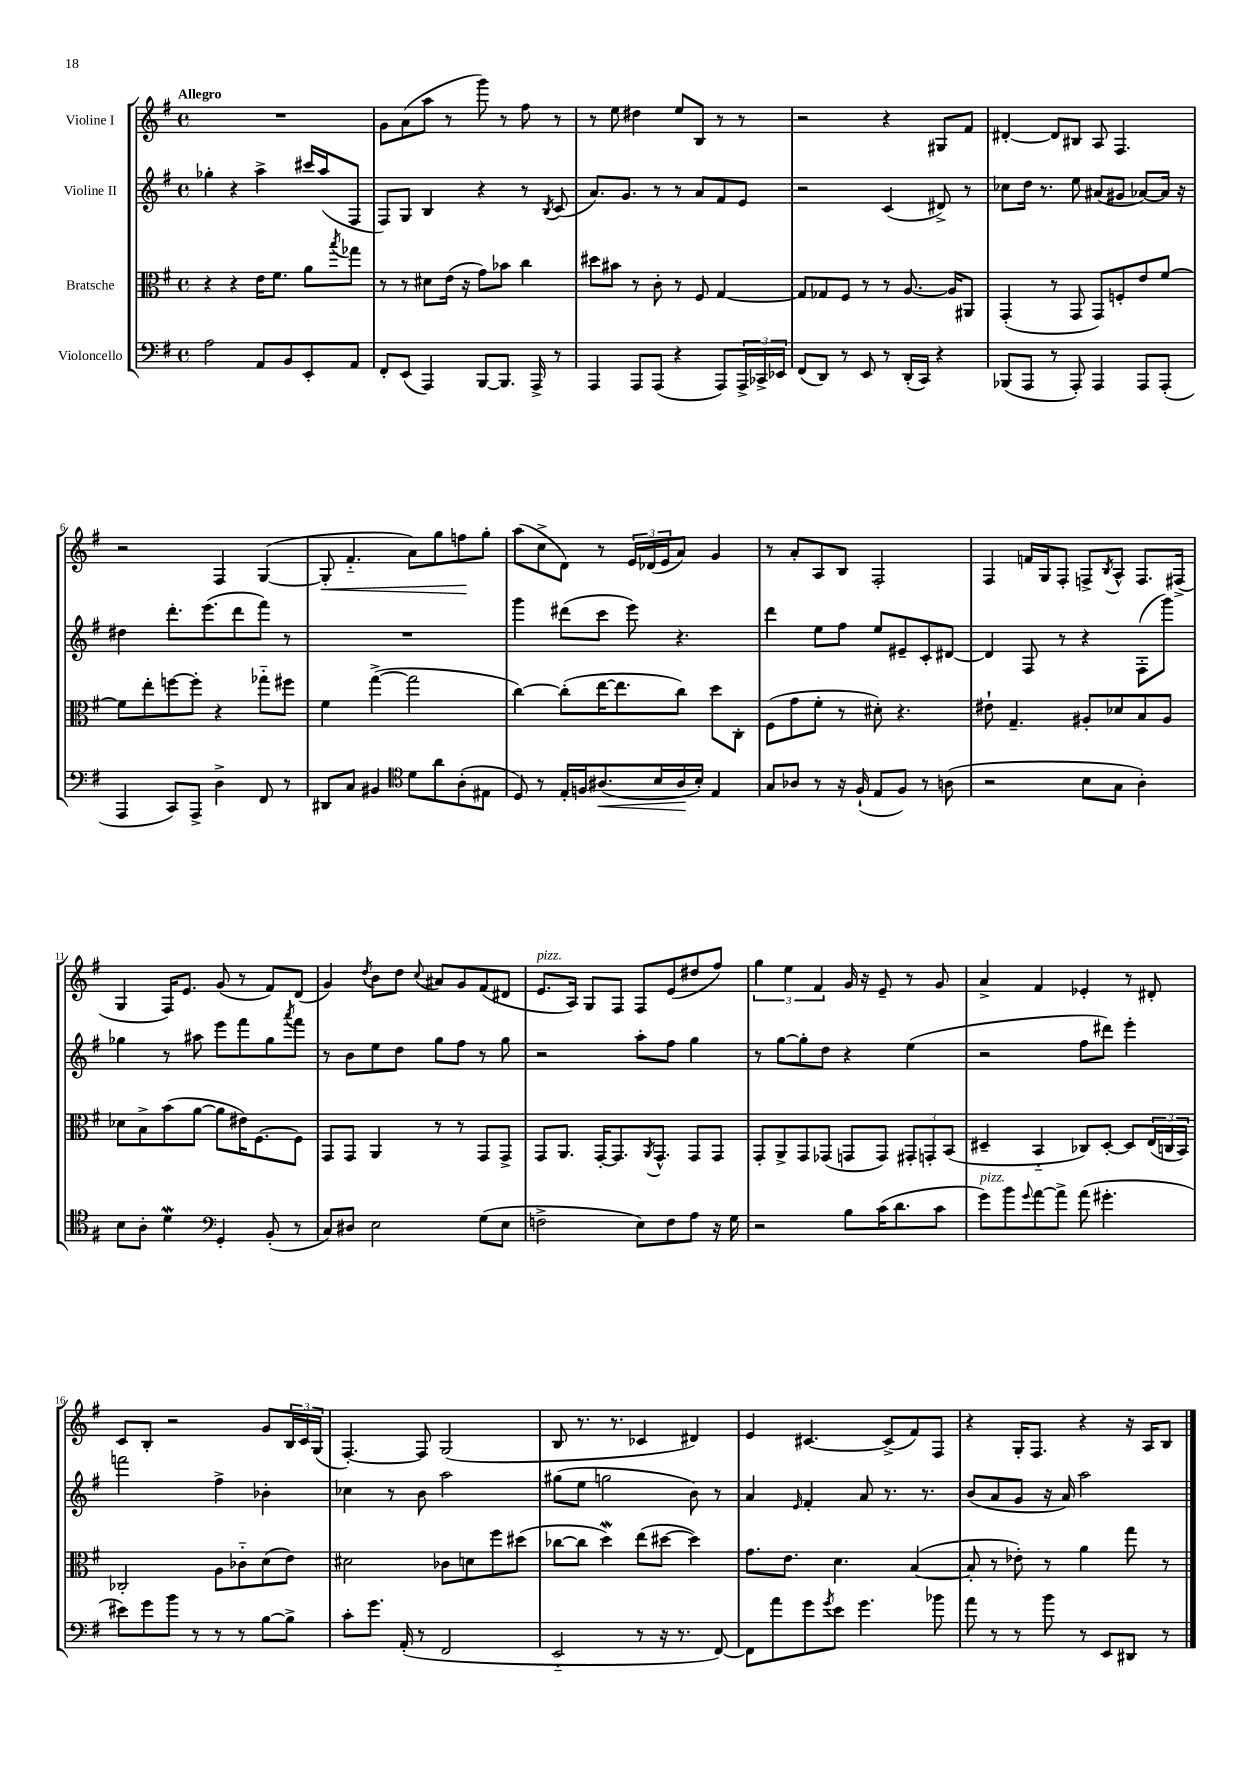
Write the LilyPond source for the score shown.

<<
\new StaffGroup <<
\new Staff = "s0" \with { instrumentName = "Violine I" } {
    \clef treble \key g \major \defaultTimeSignature \time 4/4 \tempo "Allegro"
    R1 |
    g'8 a'8( a''8 r8 g'''8) r8 fis''8 r8 |
    r8 e''8 dis''4 e''8 b8 r8 r8 |
    r2 r4 gis8 fis'8 |
    dis'4~-. dis'8 bis8 a8 fis4. |
    r2 fis4 g4~( |
    g8-.\< fis'4.-_ a'8) g''8 f''8\! g''8-. |
    a''8( c''8-> d'8) r8 \tuplet 3/2 { e'16 des'16( e'16 } a'8) g'4 |
    r8 a'8-. a8 b8 fis2-. |
    fis4 f'16 g16 fis8-. f8-> \acciaccatura { b8 } a8-^ f8. fis16->( |
    g4 fis16) e'8. g'8( r8 fis'8) d'8( |
    g'4) \acciaccatura { d''8 } b'8 d''8 \appoggiatura { c''8 } ais'8 g'8 fis'8( dis'8 |
    e'8.^\markup { \italic "pizz." } a16) g8 fis8 fis8 e'8( dis''8 fis''8) |
    \tuplet 3/2 { g''4 e''4 fis'4 } g'16 r16 e'8-- r8 g'8 |
    a'4-> fis'4 ees'4-. r8 dis'8-. |
    c'8 b8-. r2 g'8 \tuplet 3/2 { b16 c'16 g16( } |
    fis4.~-.) fis8 g2( |
    b8 r8. r8. ces'4 dis'4) |
    e'4 cis'4.~ cis'8->( fis'8) fis8 |
    r4 g16-. fis8. r4 r16 a16 b8 \bar "|." |
}
\new Staff = "s1" \with { instrumentName = "Violine II" } {
    \clef treble \key g \major \defaultTimeSignature \time 4/4
    ges''4-. r4 a''4-> cis'''16 a''16( fis8 |
    fis8) g8 b4 r4 r8 \acciaccatura { b8 } c'8( |
    a'8.) g'8. r8 r8 a'8 fis'8 e'8 |
    r2 c'4( dis'8->) r8 |
    ces''8 d''16 r8. e''8 ais'8( gis'8 aes'8~) aes'16 r16 |
    dis''4 d'''8.-. e'''8.( d'''8 fis'''8) r8 |
    R1 |
    g'''4 dis'''8( c'''8 e'''8) r4. |
    d'''4 e''8 fis''8 e''8 eis'8-- c'8-. dis'8~ |
    dis'4 fis8 r8 r4 fis8-.( g'''8) |
    ges''4 r8 ais''8 e'''8 fis'''8 ges''8 \acciaccatura { a'''8 } fis'''8 |
    r8 b'8 e''8 d''8 g''8 fis''8 r8 g''8 |
    r2 a''8-. fis''8 g''4 |
    r8 g''8~ g''8-. d''8 r4 e''4( |
    r2 fis''8 dis'''8) e'''4-. |
    f'''2 fis''4-> bes'4-. |
    ces''4 r8 b'8 a''2 |
    gis''8( e''8 g''2 b'8) r8 |
    a'4 \grace { e'16 } fis'4-. a'8 r8. r8. |
    b'8( a'8 g'8 r16 a'16) a''2 \bar "|." |
}
\new Staff = "s2" \with { instrumentName = "Bratsche" } {
    \clef alto \key g \major \defaultTimeSignature \time 4/4
    r4 r4 e'16 fis'8. a'8 \acciaccatura { b''8 } ges''8 |
    r8 r8 dis'8 e'16( r16 g'8) bes'8 c''4 |
    dis''8 bis'8 r8 c'8-. r8 fis8 g4~ |
    g8 ges8 fis8 r8 r8 a8.~ a16 ais,8 |
    g,4-.( r8 g,8 g,8) f8-. e'8 fis'8~ |
    fis'8 e''8-. f''8~ f''8-. r4 ges''8-_ fis''8 |
    fis'4 g''4~->( g''2 |
    c''4~) c''8-.( e''16~ e''8. c''8) d''8 c8-. |
    fis8( g'8 fis'8-. r8 dis'8-.) r4. |
    eis'8-! g4.-- ais8-. des'8 b8 ais8 |
    des'8 b8-> b'8( a'8~ a'8 eis'16) fis8.~ fis8 |
    g,8 g,8 a,4 r8 r8 g,8 g,8-> |
    g,8 a,8. g,16~-. g,8. \acciaccatura { a,8 } g,8.-^ g,8 g,8 |
    g,8-. a,8-> g,8 ges,8( g,8 g,8) \tuplet 3/2 { gis,8-. g,8-. b,8( } |
    dis4-- b,4-_ ces8) dis8~-. dis8 \tuplet 3/2 { e16( c16 b,16) } |
    ces2-. a8 ces'8-_ d'8( e'8) |
    dis'2 ces'8 d'8 fis''8 dis''8( |
    ces''8~ ces''8 d''4\mordent) e''8( dis''8~ dis''4) |
    g'8. e'8. d'4. b4~( |
    b8-. r8 ees'8-.) r8 a'4 g''8 r8 \bar "|." |
}
\new Staff = "s3" \with { instrumentName = "Violoncello" } {
    \clef bass \key g \major \defaultTimeSignature \time 4/4
    a2 a,8 b,8 e,8-. a,8 |
    fis,8-. e,8( a,,4) b,,8~ b,,8. a,,16-> r8 |
    a,,4 a,,8 a,,8( r4 a,,8) \tuplet 3/2 { a,,16-> ces,16-> ees,16 } |
    fis,8( d,8) r8 e,8 r8 d,16-.( c,16) r4 |
    bes,,8( a,,8 r8 a,,8-.) a,,4 a,,8 a,,8-.( |
    a,,4 c,8) a,,8-> d4-> fis,8 r8 |
    dis,8 c8 bis,4 \clef tenor d'8 a'8 a8-.( eis8 |
    d8) r8 e16-. f16 ais8.\<( b16 ais16\! b16-.) e4 |
    g8 aes8 r8 r16 fis16-!( e8 fis8) r8 a8( |
    r2 b8 g8 a4-.) |
    b8 a8-. d'4\mordent \clef bass g,4-. b,8-.( r8 |
    c8) dis8 e2 g8( e8 |
    f2-> e8) f8 a8 r16 g16 |
    r2 b8 c'16( d'8. c'8 |
    g'8^\markup { \italic "pizz." }) b'8 \appoggiatura { g'8 } a'8~ a'8-> a'8( gis'4.-. |
    eis'8) g'8 b'8 r8 r8 r8 b8~ b8-> |
    c'8-. g'8. a,16-.( r8 fis,2 |
    e,2-_ r8 r16 r8. fis,8~) |
    fis,8 a'8 g'8 \acciaccatura { g'8 } e'8 g'4. bes'8 |
    a'8 r8 r8 b'8 r8 e,8 dis,8 r8 \bar "|." |
}
>>
>>
